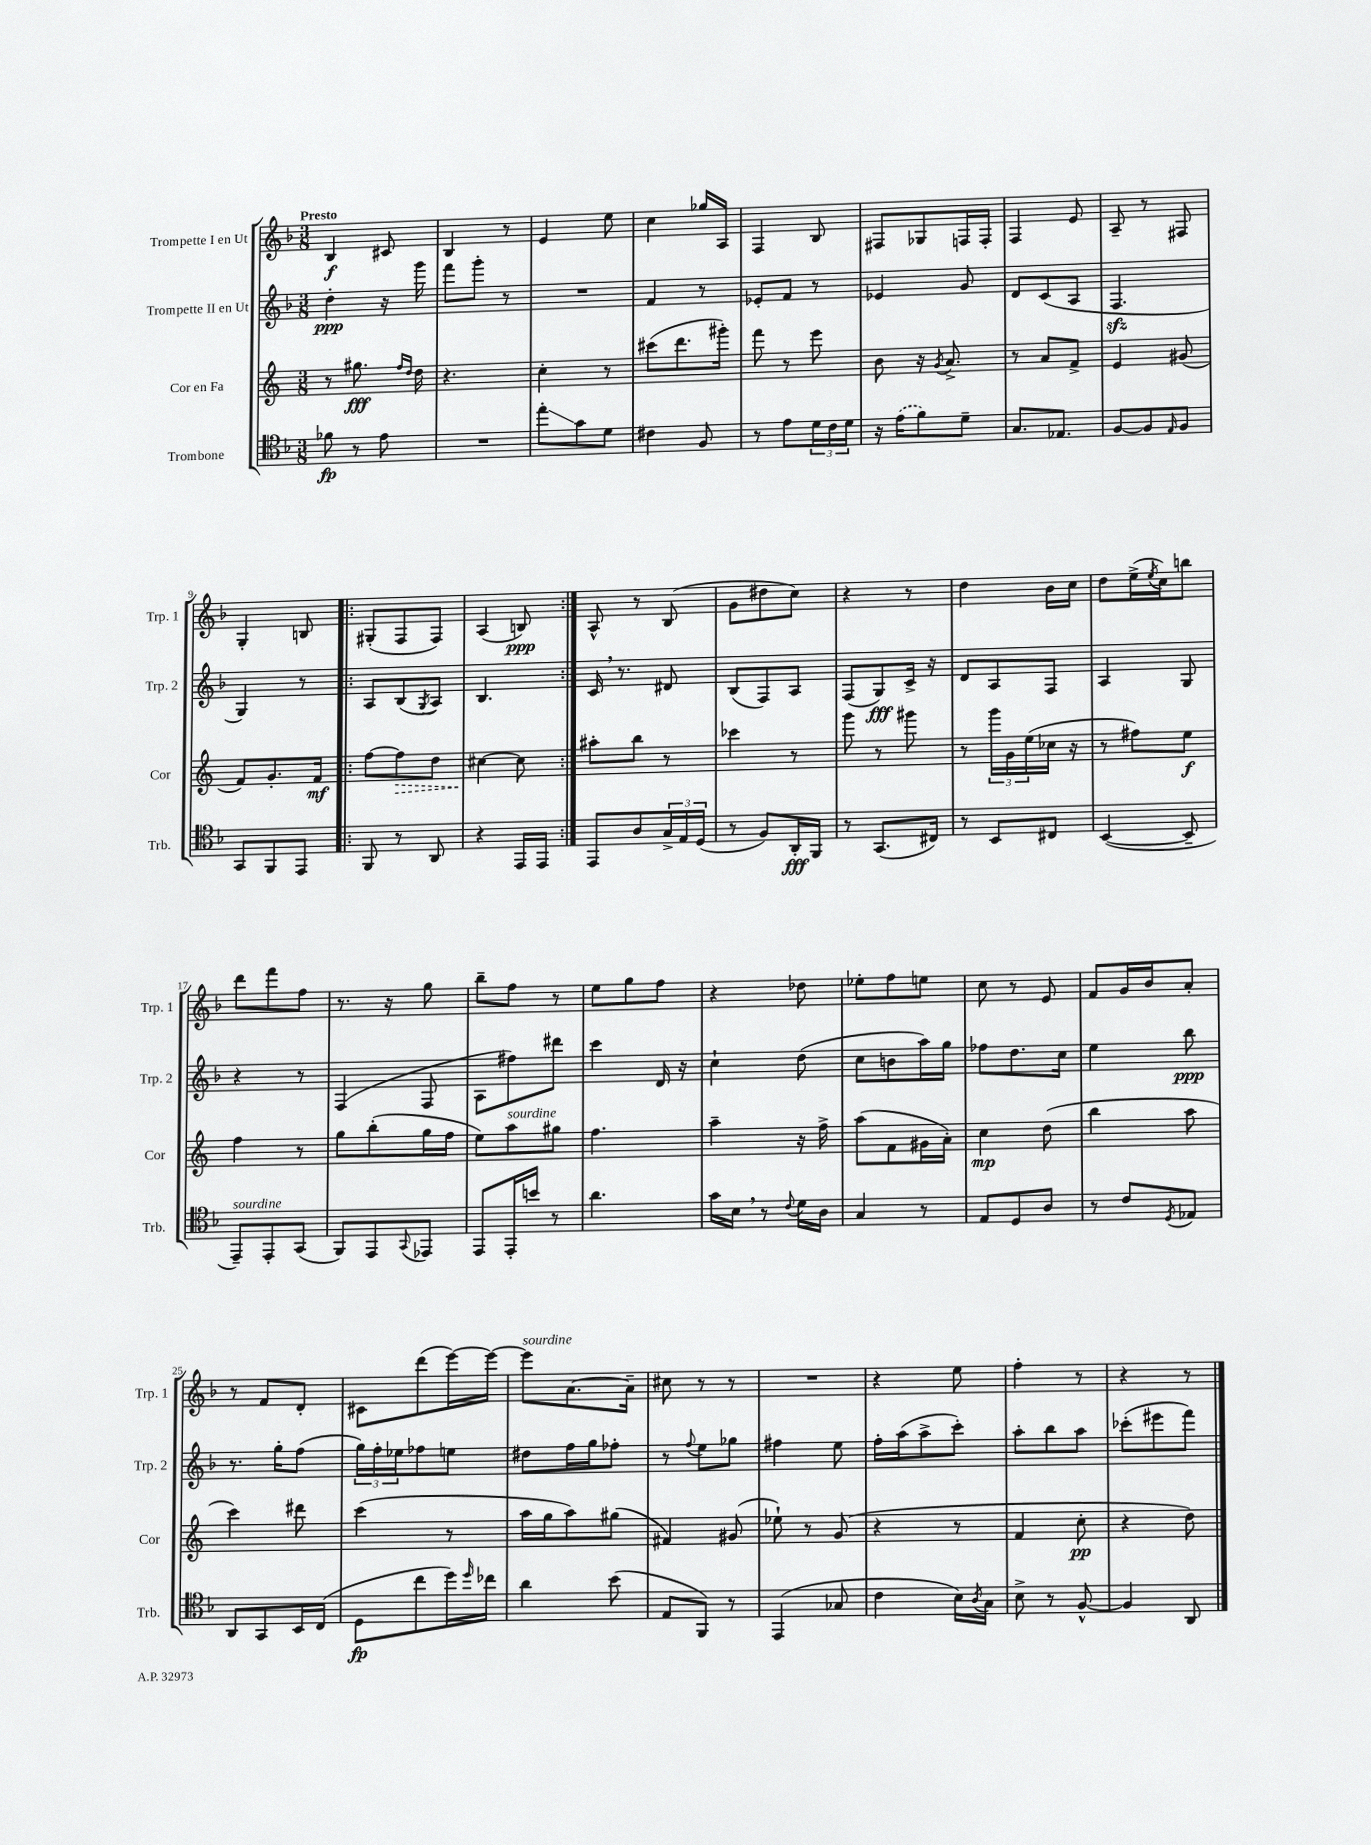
<<
\new StaffGroup <<
\new Staff = "s0" \with { instrumentName = "Trompette I en Ut" shortInstrumentName = "Trp. 1" } {
    \clef treble \key f \major \numericTimeSignature \time 3/8 \tempo "Presto"
    bes4\f cis'8 |
    bes4 r8 |
    e'4 e''8 |
    c''4 ges''16 a16 |
    f4 bes8 |
    fis8 ges8 f16 f16-. |
    f4 e'8 |
    a8-- r8 fis8 |
    g4-. b8 |
    \repeat volta 2 { gis8-.( f8 f8) |
    a4( b8\ppp) | }
    a8-^ r8 bes8( |
    g'8 dis''8 c''8) |
    r4 r8 |
    d''4 bes'16 c''16 |
    d''8 e''16->( \acciaccatura { e''8 } c''16) b''8 |
    d'''8 f'''8 f''8 |
    r8. r16 g''8 |
    bes''8-- f''8 r8 |
    e''8 g''8 f''8 |
    r4 des''8 |
    ees''8-. f''8 e''8 |
    c''8 r8 e'8 |
    f'8 g'16 bes'16 a'8-. |
    r8 f'8 d'8-. |
    cis'8 d'''8( e'''16~) e'''16~ |
    e'''8^\markup { \italic "sourdine" } a'8.~ a'16-- |
    cis''8 r8 r8 |
    R4. |
    r4 e''8 |
    f''4-. r8 |
    r4 r8 \bar "|." |
}
\new Staff = "s1" \with { instrumentName = "Trompette II en Ut" shortInstrumentName = "Trp. 2" } {
    \clef treble \key f \major \numericTimeSignature \time 3/8
    d''4-.\ppp r16 g'''16 |
    f'''8 g'''8-. r8 |
    R4. |
    f'4 r8 |
    ees'8-. f'8 r8 |
    ees'4 g'8 |
    d'8 c'8( a8 |
    f4.\sfz |
    g4) r8 |
    \repeat volta 2 { a8 bes8( \acciaccatura { g8 } a8) |
    bes4. | }
    c'16 \breathe r8. dis'8 |
    bes8( f8) a8 |
    f8( g8\fff) c'16-> r16 |
    d'8 a8 f8 |
    a4 g8 |
    r4 r8 |
    f4( f8 |
    a8 fis''8) dis'''8 |
    c'''4 d'16 r16 |
    c''4-! d''8( |
    c''8 b'8 a''16) g''16 |
    fes''8 d''8. c''16 |
    e''4 bes''8\ppp |
    r8. g''16-. f''8( |
    \tuplet 3/2 { g''16) f''16-. ees''16 } fes''8 e''8 |
    dis''8 f''16 g''16 fes''8-. |
    r8 \appoggiatura { f''8 } e''8 ges''8 |
    fis''4 e''8 |
    f''16-. a''16( a''8-> c'''8-.) |
    a''8-. bes''8 a''8 |
    ces'''8-.( eis'''8 f'''8) \bar "|." |
}
\new Staff = "s2" \with { instrumentName = "Cor en Fa" shortInstrumentName = "Cor" } {
    \clef treble \key c \major \numericTimeSignature \time 3/8
    r8 gis''8.\fff \grace { f''16 d''16 } d''16 |
    r4. |
    c''4-. r8 |
    cis'''8( d'''8. gis'''16-.) |
    f'''8 r8 e'''8 |
    b'8 r16 \acciaccatura { g'8 } a'8.-> |
    r8 a'8 f'8-> |
    e'4 gis'8( |
    f'8) g'8.-. f'16\mf |
    \repeat volta 2 { f''8~ \once \override Hairpin.style = #'dashed-line f''8\> d''8 |
    cis''4~\! cis''8 | }
    ais''8-. b''8 r8 |
    ces'''4 r8 |
    g'''8 r8 gis'''8 |
    r8 \tuplet 3/2 { g'''16 g'16 e''16( } ces''16 r16 |
    r8 fis''8) e''8\f |
    f''4 r8 |
    g''8 b''8-.( g''16 f''16 |
    e''8) a''8^\markup { \italic "sourdine" } gis''8 |
    f''4. |
    a''4-- r16 f''16-> |
    a''8( f'8 gis'16 a'16-.) |
    c''4\mp d''8( |
    b''4 a''8 |
    c'''4) dis'''8 |
    c'''4( r8 |
    a''16 g''16 a''8) gis''8( |
    fis'4) gis'8( |
    ees''8-!) r8 g'8( |
    r4 r8 |
    f'4 c''8-.\pp |
    r4 d''8) \bar "|." |
}
\new Staff = "s3" \with { instrumentName = "Trombone" shortInstrumentName = "Trb." } {
    \clef tenor \key f \major \numericTimeSignature \time 3/8
    fes'8\fp r8 e'8 |
    R4. |
    e''8-.\glissando g'8 d'8 |
    cis'4 f8 |
    r8 e'8 \tuplet 3/2 { d'16 c'16 d'16 } |
    r16 \once \slurDashed e'16( f'8) d'8-- |
    g8. ees8. |
    f8~ f8 \grace { e16 } f8 |
    g,8 f,8 e,8 |
    \repeat volta 2 { f,8 r8 a,8 |
    r4 e,16 e,16 | }
    e,8 a8 \tuplet 3/2 { g16-> e16 d16( } |
    r8 f8) a,16-.\fff f,16 |
    r8 g,8.( cis16) |
    r8 bes,8 cis8 |
    bes,4~( bes,8-- |
    e,8--^\markup { \italic "sourdine" }) e,8-. g,8( |
    f,8) e,8 \appoggiatura { g,8 } ees,8 |
    e,8 e,16-. b'16 r8 |
    a'4. |
    g'16 bes16 \breathe r8 \appoggiatura { c'8 } d'16 a16 |
    g4 r8 |
    e8 d8 a8 |
    r8 c'8 \acciaccatura { d8 } ees8 |
    a,8 g,8 bes,16 c16( |
    d8\fp c''8 d''16) \grace { d''16 } ces''16 |
    a'4 bes'8( |
    e8 f,8) r8 |
    e,4( ges8 |
    c'4 bes16) \acciaccatura { a8 } g16 |
    bes8-> r8 f8~-^ |
    f4 a,8 \bar "|." |
}
>>
>>
